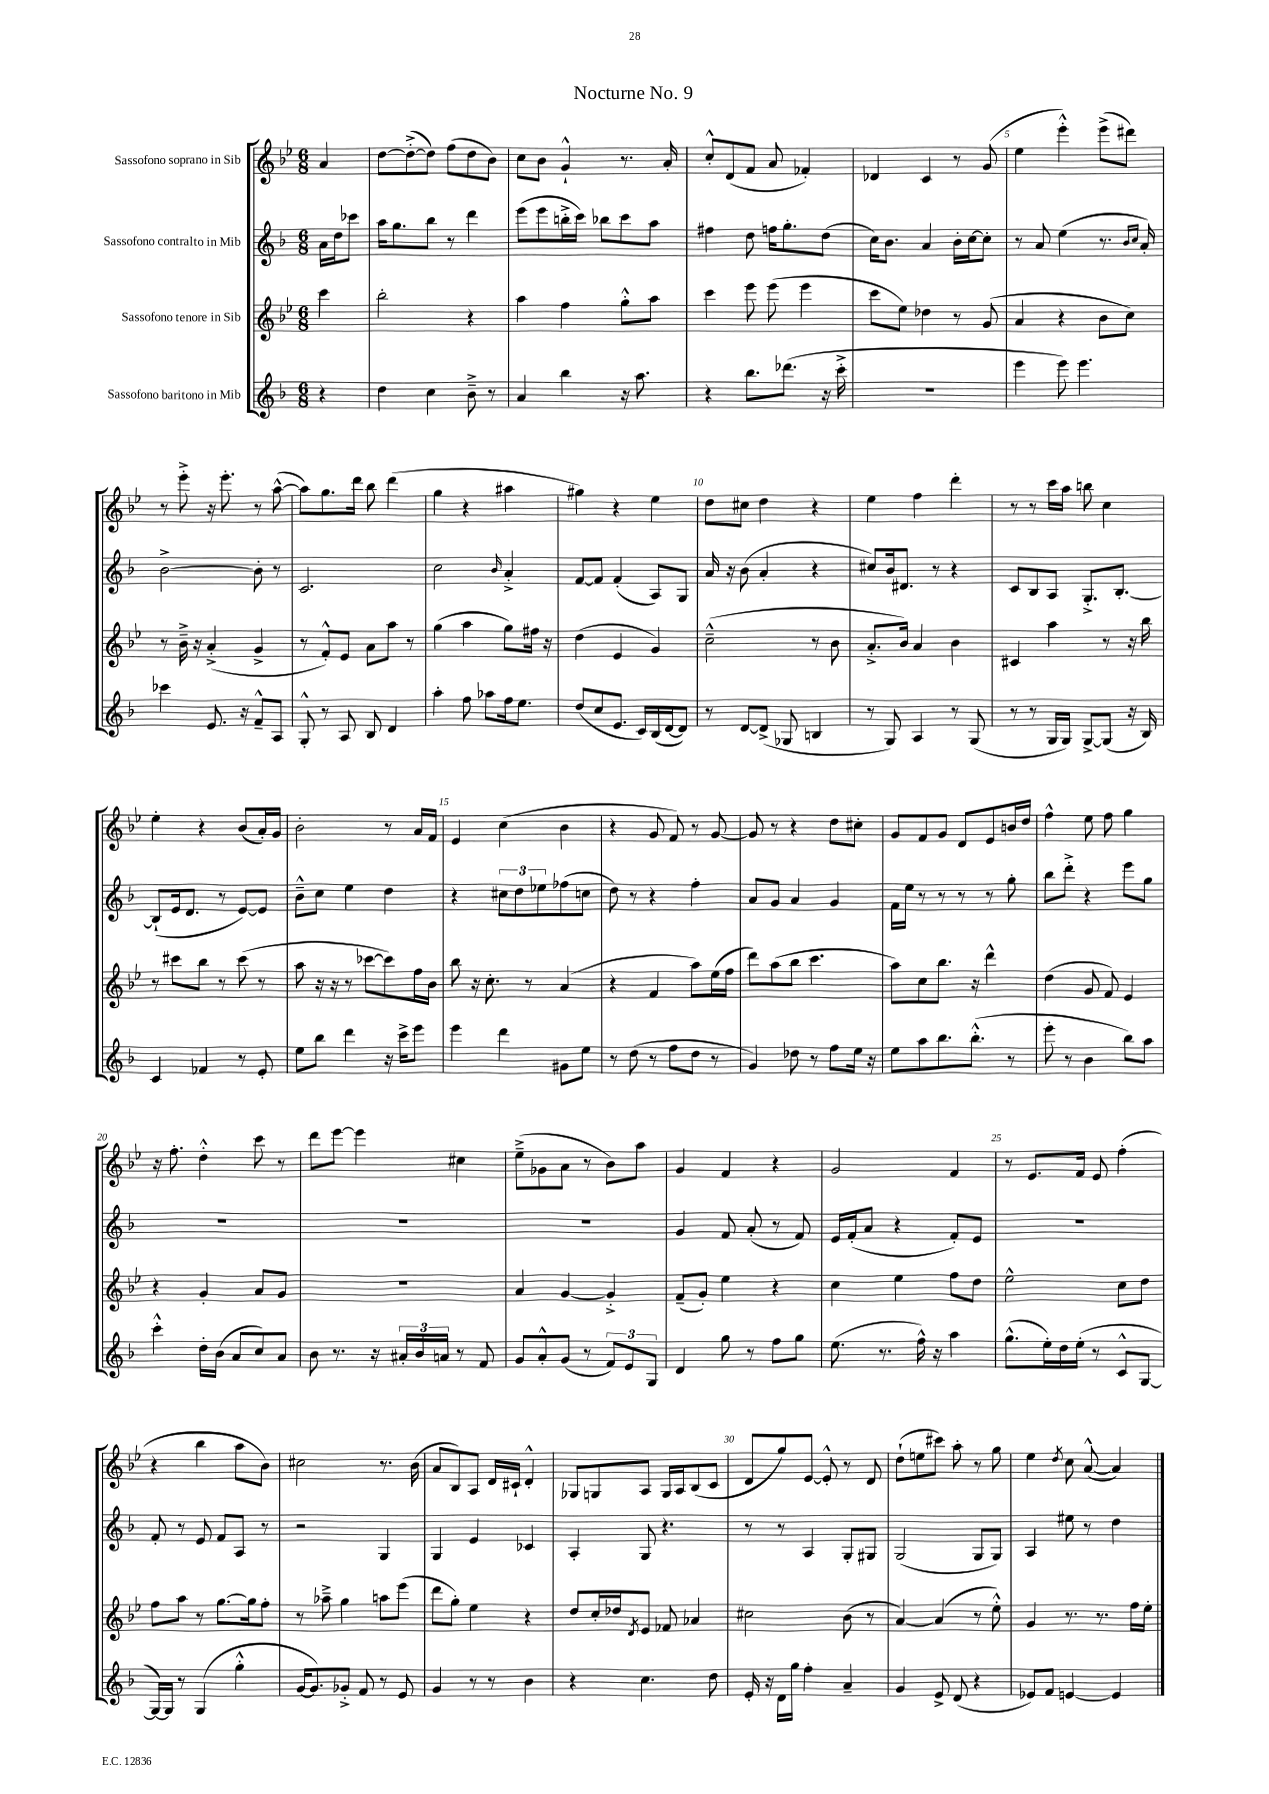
\header { title = "Nocturne No. 9" }
<<
\new StaffGroup <<
\new Staff = "s0" \with { instrumentName = "Sassofono soprano in Sib" } {
    \clef treble \key bes \major \numericTimeSignature \time 6/8 \partial 4
    a'4 |
    d''8~ d''8~-.->( d''8) f''8( d''8 bes'8) |
    c''8 bes'8 g'4-!-^ r8. a'16-. |
    c''8-.-^ d'8( f'8 a'8 fes'4-.) |
    des'4 c'4 r8 g'8( |
    ees''4 ees'''4-.-^) ees'''8->( dis'''8) |
    r8 ees'''8-.-> r16 ees'''8.-. r8 a''8~-^( |
    a''8) g''8. d'''16 bes''8 d'''4( |
    g''4 r4 ais''4 |
    gis''4) r4 ees''4 |
    d''8 cis''8 d''4 r4 |
    ees''4 f''4 d'''4-. |
    r8 r8 c'''16 a''16 b''8 c''4 |
    ees''4-. r4 bes'8( a'16-.) g'16 |
    bes'2-. r8 a'16 f'16 |
    ees'4 c''4( bes'4 |
    r4 g'8 f'8) r8 g'8~ |
    g'8 r8 r4 d''8 cis''8-. |
    g'8 f'8 g'8 d'8 ees'8 b'16 d''16 |
    f''4-^ ees''8 f''8 g''4 |
    r16 f''8.-. d''4-.-^ c'''8 r8 |
    d'''8 ees'''8~ ees'''4 cis''4 |
    ees''8--->( ges'8 a'8 r8 bes'8) a''8 |
    g'4 f'4 r4 |
    g'2 f'4 |
    r8 ees'8. f'16 ees'8 f''4-.( |
    r4 bes''4 a''8 bes'8) |
    cis''2 r8. bes'16( |
    a'8 bes8) a8 d'16 cis'16-! d'4-.-^ |
    ges8 g8 a8 g16 a16 bes8( c'8 |
    d'8 g''8) ees'8~ ees'8-.-^ r8 d'8 |
    d''8-!( e''8 cis'''8) a''8-. r8 g''8 |
    ees''4 \acciaccatura { d''8 } c''8 a'8~-^( a'4) \bar "|." |
}
\new Staff = "s1" \with { instrumentName = "Sassofono contralto in Mib" } {
    \clef treble \key f \major \numericTimeSignature \time 6/8 \partial 4
    a'16 d''16 ces'''8 |
    a''16 g''8. bes''8 r8 d'''4 |
    e'''8( e'''8 b''16-.-> c'''16) bes''8 c'''8 a''8 |
    fis''4 d''8 f''16 g''8.-. d''8( |
    c''16) bes'8. a'4 bes'16-. c''16~ c''8-. |
    r8 a'8 e''4( r8. \grace { bes'16 c''16 } a'16-.) |
    bes'2~-> bes'8-. r8 |
    c'2. |
    c''2 \grace { bes'16 } a'4-.-> |
    f'8~ f'8 f'4-.( a8) g8 |
    a'16 r16 bes'8( a'4-. r4 |
    cis''8) bes'16 dis'8. r8 r4 |
    c'8 bes8 a8 g8.-.-> bes8.~-. |
    bes8-!( e'16 d'8. r8 e'8~) e'8 |
    bes'8---^ c''8 e''4 d''4 |
    r4 \tuplet 3/2 { cis''8 d''8 ees''8 } fes''8( c''8 |
    d''8) r8 r4 f''4-. |
    a'8 g'8 a'4 g'4 |
    f'16 e''16 r8 r8 r8 r8 g''8-. |
    bes''8 d'''8-.-> r4 e'''8 g''8 |
    R2. |
    R2. |
    R2. |
    g'4 f'8 a'8-.( r8 f'8) |
    e'16 f'16-.( a'8 r4 f'8-.) e'8 |
    R2. |
    f'8-. r8 e'8 f'8 a8 r8 |
    r2 g4 |
    g4 e'4 ces'4 |
    a4-. g8 r4. |
    r8 r8 a4 g8-. gis8 |
    g2( g8 g8) |
    a4 eis''8 r8 d''4 \bar "|." |
}
\new Staff = "s2" \with { instrumentName = "Sassofono tenore in Sib" } {
    \clef treble \key bes \major \numericTimeSignature \time 6/8 \partial 4
    c'''4 |
    bes''2-. r4 |
    a''4 f''4 g''8-.-^ a''8 |
    c'''4 ees'''8 ees'''8( ees'''4 |
    c'''8 ees''8) des''4 r8 g'8( |
    a'4 r4 bes'8 c''8) |
    r8 bes'16---> r16 a'4-.->( g'4-> |
    r8 f'8-.-^) ees'8 a'8 a''8 r8 |
    g''4( a''4 g''8) fis''16 r16 |
    d''4( ees'4 g'4) |
    c''2---^( r8 bes'8 |
    a'8.-.-> bes'16) a'4 bes'4 |
    cis'4 a''4 r8 r16 bes''16 |
    r8 cis'''8 bes''8 r8 cis'''8( r8 |
    a''8 r16 r16 r8 ces'''8~ ces'''8) f''16 bes'16 |
    bes''8 r16 c''8.-. r8 a'4( |
    r4 f'4 a''8) ees''16( f''16 |
    d'''8) a''8( bes''8 c'''4. |
    a''8) c''8 bes''8. r16 d'''4-^ |
    d''4( g'8 f'8) ees'4 |
    r4 g'4-. a'8 g'8 |
    R2. |
    a'4 g'4~ g'4-.-> |
    f'8--( g'8-.) ees''4 r4 |
    c''4 ees''4 f''8 d''8 |
    ees''2-^ c''8 d''8 |
    f''8 a''8 r8 g''8.~ g''16 f''8-. |
    r8 aes''8---> g''4 a''8 ees'''8( |
    d'''8 g''8-.) ees''4 r4 |
    d''8 c''16-. des''16 \acciaccatura { d'8 } ees'8 fes'8 aes'4 |
    cis''2 bes'8( r8 |
    a'4~) a'4( r8 ees''8-.-^) |
    g'4 r8. r8. f''16 ees''16-. \bar "|." |
}
\new Staff = "s3" \with { instrumentName = "Sassofono baritono in Mib" } {
    \clef treble \key f \major \numericTimeSignature \time 6/8 \partial 4
    r4 |
    d''4 c''4 bes'8---> r8 |
    a'4 bes''4 r16 a''8. |
    r4 bes''8. des'''8.( r16 c'''16-.-> |
    R2. |
    e'''4 e'''8) e'''4. |
    ces'''4 e'8. r16 f'8---^ a8 |
    g8-.-^ r8 a8 bes8 d'4 |
    a''4-. f''8 aes''8 f''16 e''8. |
    d''8( c''8 e'8. c'16) bes16( d'16~ d'8) |
    r8 d'8~ d'8->( ges8 b4 |
    r8 g8) a4 r8 g8( |
    r8 r8 g16 g16) g8~-> g8( r16 bes16) |
    c'4 fes'4 r8 e'8-. |
    e''8 bes''8 d'''4 r16 c'''16-> e'''8 |
    e'''4 d'''4 gis'8 e''8 |
    r8 d''8( r8 f''8 d''8 r8 |
    g'4) des''8 r8 f''8 e''16 r16 |
    e''8 a''8 bes''8. bes''8.-.-^( r8 |
    e'''8-. r8 bes'4 bes''8) a''8 |
    c'''4-.-^ d''16-. bes'16( a'8 c''8) a'8 |
    bes'8 r8. r16 \tuplet 3/2 { ais'16-. bes'16 a'16 } r8 f'8 |
    g'8 a'8-.-^ g'8( r8 \tuplet 3/2 { f'8) e'8 g8 } |
    d'4 g''8 r8 f''8 g''8 |
    e''8.( r8. f''16-^) r16 a''4 |
    g''8.-^( e''16-.) d''16 e''16-.( r8 c'8-^ g8~ |
    g16~) g16 r8 g4( g''4-.-^ |
    g'16~ g'8.) ges'8-.-> f'8 r8 e'8 |
    g'4 r8 r8 bes'4 |
    r4 c''4. d''8 |
    e'16-. r16 d'16 g''16 f''4-. a'4-- |
    g'4 e'8-> d'8( r4 |
    ees'8) f'8 e'4~ e'4 \bar "|." |
}
>>
>>
\layout { \context { \Score \override BarNumber.break-visibility = ##(#f #t #t) barNumberVisibility = #(every-nth-bar-number-visible 5) } }
